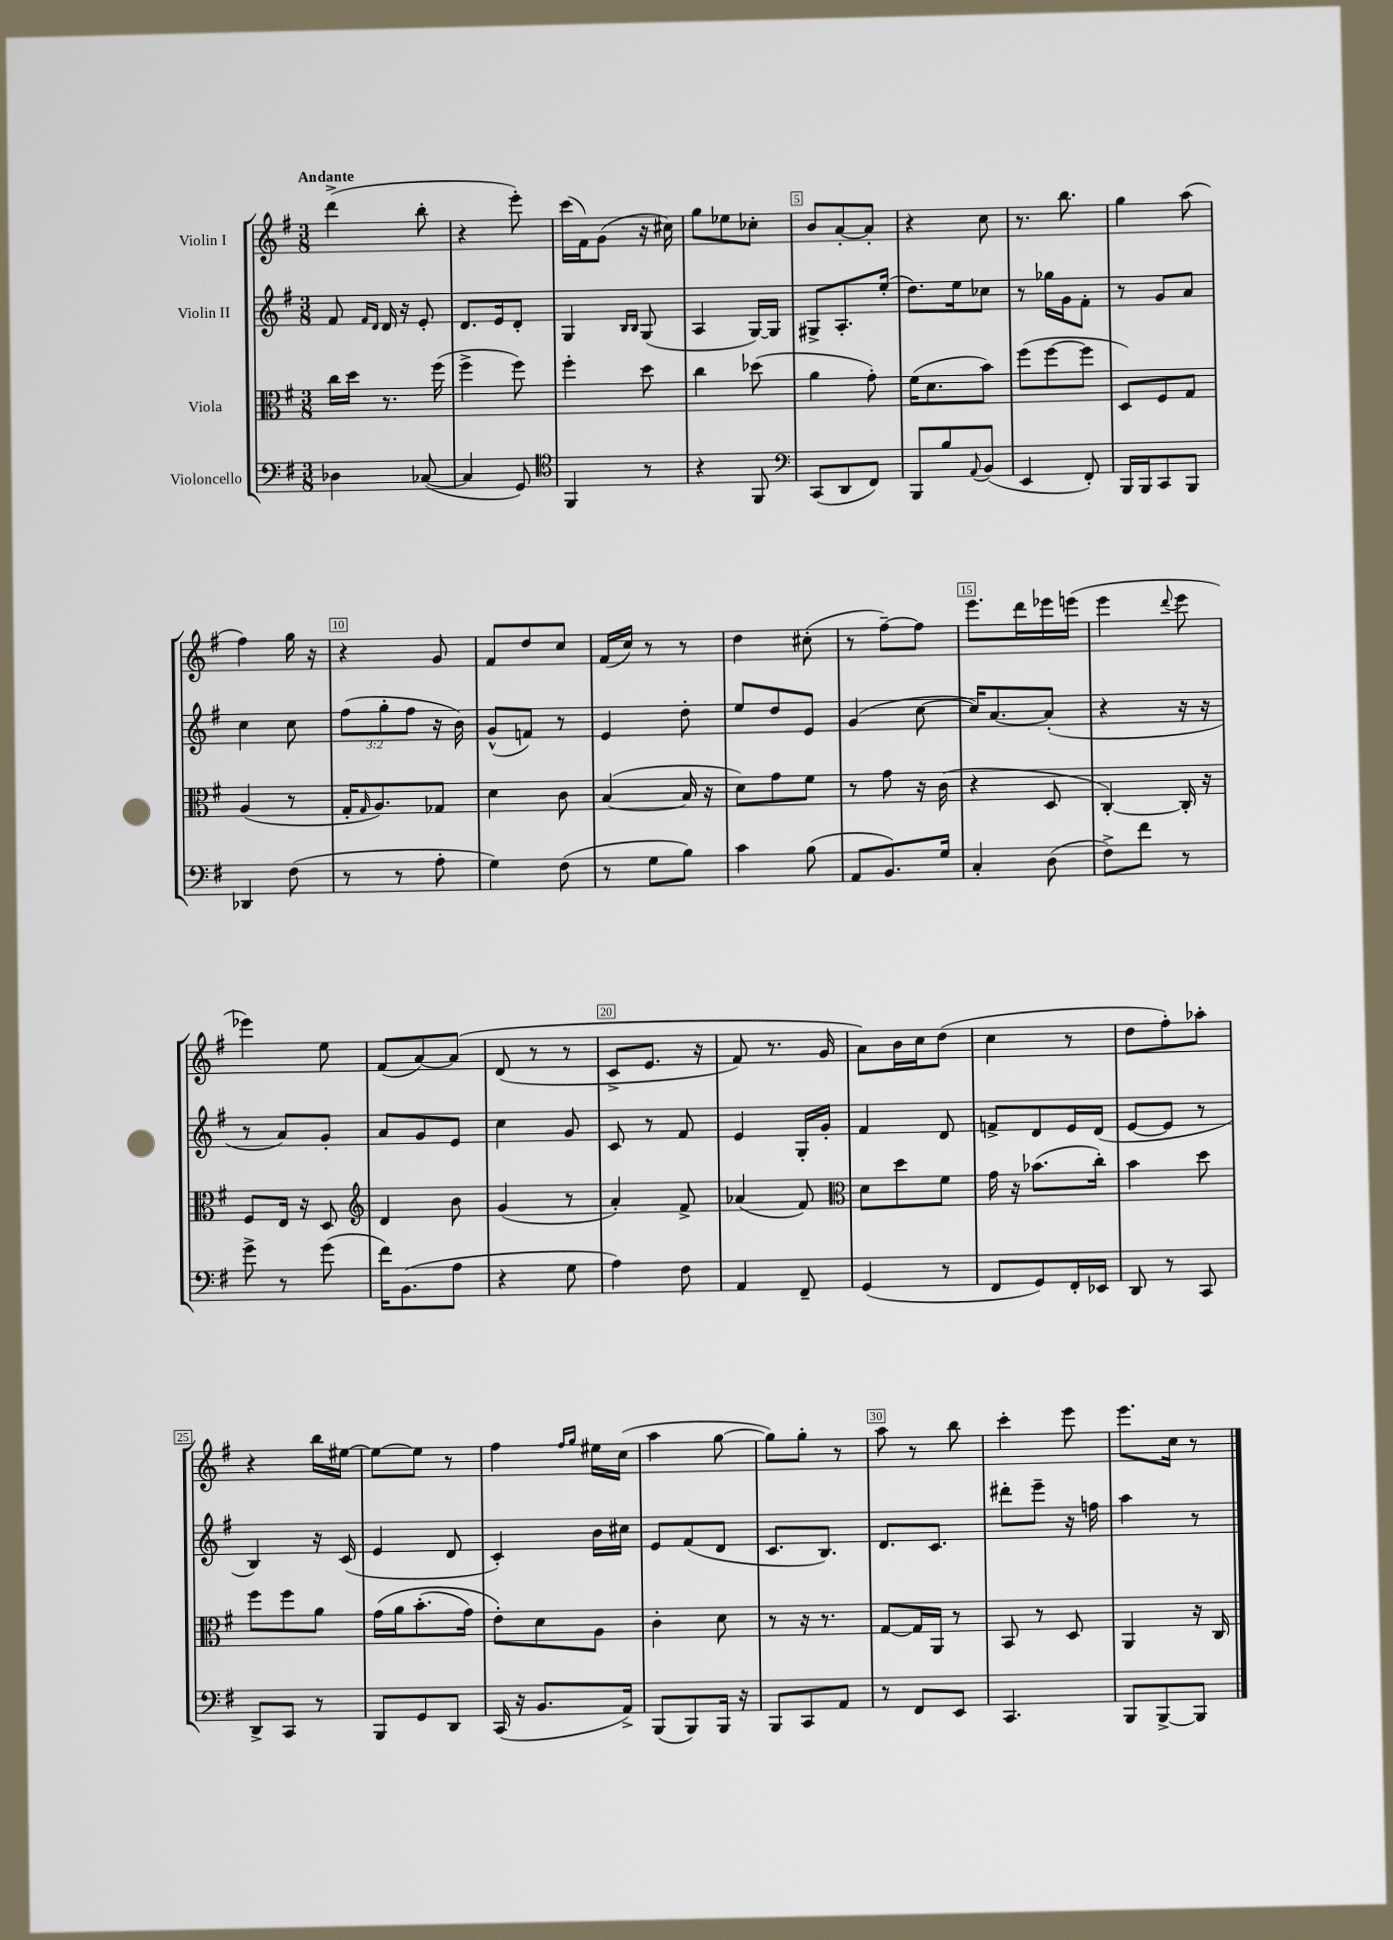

**kern	**kern	**kern	**kern
*part4	*part3	*part2	*part1
*staff4	*staff3	*staff2	*staff1
*I"Violoncello	*I"Viola	*I"Violin II	*I"Violin I
*clefF4	*clefC3	*clefG2	*clefG2
*k[f#]	*k[f#]	*k[f#]	*k[f#]
*M3/8	*M3/8	*M3/8	*M3/8
=1	=1	=1	=1
!	!	!	!LO:TX:a:B:t=Andante
4D-X\	16cc\LL	8f#/	(4ddd^\
.	16dd\JJ	.	.
.	.	16qqf#/LL	.
.	.	16qqd/JJ	.
.	8.r	16d/	.
.	.	16r	.
([8C-X/	.	8e'/	8bb'\
.	(16ff#\	.	.
=2	=2	=2	=2
4C-/]	4ff#^\	8.d/L	4r
.	.	16e/k	.
8GG/)	8ff#\)	8d'/J	8eee'\)
=3	=3	=3	=3
*clefC4	*	*	*
4FF#/	4ff#'\	4G/	(16ccc\LL
.	.	.	16f#\J)
.	.	.	(8g\J
.	.	16qqB/LL	.
.	.	16qqB/JJ	.
8r	8dd\	(8G/	16r
.	.	.	16cc#X\)
=4	=4	=4	=4
4r	4cc\	4A/	8gg\L
.	.	.	8ee-X\
8FF#/	(8dd-X\	[16G/LL)	8cc-X'\J
.	.	16G/JJ]	.
=5	=5	=5	=5
*clefF4	*	*	*
(8CC/L	4a\	8G#X^/L	8b/L
8DD/	.	8.A'/	[8a'/
8FF#/J)	8g'\)	.	8a'/J]
.	.	(16ee'/Jk	.
=6	=6	=6	=6
8BBB/L	(16f#\KL	8.dd\L)	4r
.	8.d\	.	.
8B/	.	.	.
.	.	16ee\k	.
8qqAA/	.	.	.
(8BB/J	8b\J)	8cc-X\J	8cc\
=7	=7	=7	=7
4EE/	(8ff#\L	8r	8.r
.	[8ff#\	16gg-X\LL	.
.	.	16g\J	8.bb\
8FF#'/)	8ff#\J]	8f#'\J	.
=8	=8	=8	=8
16BBB/LL	8D/L)	8r	4gg\
16BBB/J	.	.	.
8CC/	8F#/	8g/L	.
8BBB/J	8G/J	8a/J	(8aa\
!!LO:LB:g=z
=9	=9	=9	=9
4DD-X/	(4A/	4cc\	4ff#\)
(8F#\	8r	8cc\	16gg\
.	.	.	16r
=10	=10	=10	=10
8r	16G'/KL	(12ff#\L	4r
.	16qqG/	.	.
.	8.A/)	.	.
.	.	12gg'\	.
8r	.	.	.
.	.	12ff#\J	.
8A'\	8G-X/J	16r	8g/
.	.	16b\)	.
=11	=11	=11	=11
4G\)	4d\	(8g^^/L	8f#/L
.	.	8fn/J)	8dd/
(8F#\	8c\	8r	8cc/J
=12	=12	=12	=12
8r	([4B/	4e/	(16f#/LL
.	.	.	16cc/JJ)
8G\L	.	.	8r
8B\J)	16B/]	8dd'\	8r
.	16r	.	.
=13	=13	=13	=13
4c\	8d\L)	8ee/L	4dd\
.	8g\	8dd/	.
(8B\	8f#\J	8e/J	(8cc#X'\
=14	=14	=14	=14
8AA/L	8r	(4g/	8r
8.BB/)	8g\	.	[8ff#~\L)
.	16r	[8cc\	8ff#\J]
16G/Jk	(16c\	.	.
=15	=15	=15	=15
4C'/	4r	16cc/KL])	8.eee\L
.	.	[8.a/	.
.	.	.	16ddd\L
(8D\	8D/	(8a'/J]	16eee-X\
.	.	.	(16eeen\JJ
=16	=16	=16	=16
8F#^\L)	[4C'/)	4r	4eee\
8f#\J	.	.	.
.	.	.	8qqddd/
8r	16C'/]	16r	8eee\
.	16r	16r	.
!!LO:LB:g=z
=17	=17	=17	=17
8g^\	8F#/L	8r	4eee-X\)
8r	16E/Jk	8a/L)	.
.	16r	.	.
(8g\	8D/	8g'/J	8ee\
=18	=18	=18	=18
*	*clefG2	*	*
16f#\KL)	4d/	8a/L	(8f#/L
(8.BB\	.	.	.
.	.	8g/	[8a/)
8A\J	8b\	8e/J	(8a/J]
=19	=19	=19	=19
4r	(4g/	4cc\	(8d/
.	.	.	8r
8G\	8r	8g/	8r
=20	=20	=20	=20
4A\)	4a'/)	8c/	8c^/L
.	.	8r	8.e/J
8F#\	8f#^/	8f#/	.
.	.	.	16r
=21	=21	=21	=21
4AA/	(4a-X/	4e/	8f#/)
.	.	.	8.r
8FF#~/	8f#/)	16G'/LL	.
.	.	16g'/JJ	16g/
=22	=22	=22	=22
*	*clefC3	*	*
(4GG/	8d\L	4f#/	8a\L)
.	8dd\	.	16b\L
.	.	.	16cc\J
8r	8f#\J	8d/	(8dd\J
=23	=23	=23	=23
8FF#/L	16g\	8fn^/L	4cc\
.	16r	.	.
8GG/)	(8.b-X\L	8d/	.
16FF#'/L	.	16e/L	8r
16EE-X/JJ	16cc'\Jk)	(16d/JJ	.
=24	=24	=24	=24
8DD/	4b\	[8e/L	8dd\L
8r	.	8e/J]	8ff#'\)
8CC/	8dd\	8r	8aa-X'\J
!!LO:LB:g=z
=25	=25	=25	=25
8DD^/L	8ff#\L	4B/)	4r
8CC/J	8ff#\	.	.
8r	8a\J	16r	16bb\LL
.	.	(16c/	[16ee#X\JJ
=26	=26	=26	=26
8BBB/L	(16g\LL	4e/	8ee#\L_
.	16a\J	.	.
8GG/	(8.b'\	.	8ee#\J]
8DD/J	.	8d/	8r
.	16g\Jk)	.	.
=27	=27	=27	=27
(16CC/	8e'\L)	4c'/)	4ff#\
16r	.	.	.
8.BB/L	8d\	.	.
.	.	.	16qqff#/LL
.	.	.	16qqgg/JJ
.	8A\J	16b\LL	16ee#X\LL
16AA^/Jk)	.	16cc#X\JJ	(16cc\JJ
=28	=28	=28	=28
(8BBB/L	4c'\	8e/L	4aa\
8BBB/)	.	(8f#/	.
16BBB/Jk	8d\	8d/J	[8gg\
16r	.	.	.
=29	=29	=29	=29
8BBB/L	8r	8.c/L	8gg\L])
8CC/	16r	.	8gg'\J
.	8.r	8.B/J)	.
8AA/J	.	.	8r
=30	=30	=30	=30
8r	[8G/L	8.d/L	8aa\
8FF#/L	16G/L]	.	8r
.	16AA/JJ	8.c/J	.
8EE/J	8r	.	8bb\
=31	=31	=31	=31
4.CC/	8BB/	8ddd#X'\L	4ccc'\
.	8r	8eee~\J	.
.	8D/	16r	8eee\
.	.	16ffn\	.
=32	=32	=32	=32
8BBB/L	4AA/	4aa\	8.eee\L
[8BBB^/	.	.	.
.	.	.	16cc\Jk
8BBB/J]	16r	8r	8r
.	16C/	.	.
==	==	==	==
*-	*-	*-	*-
